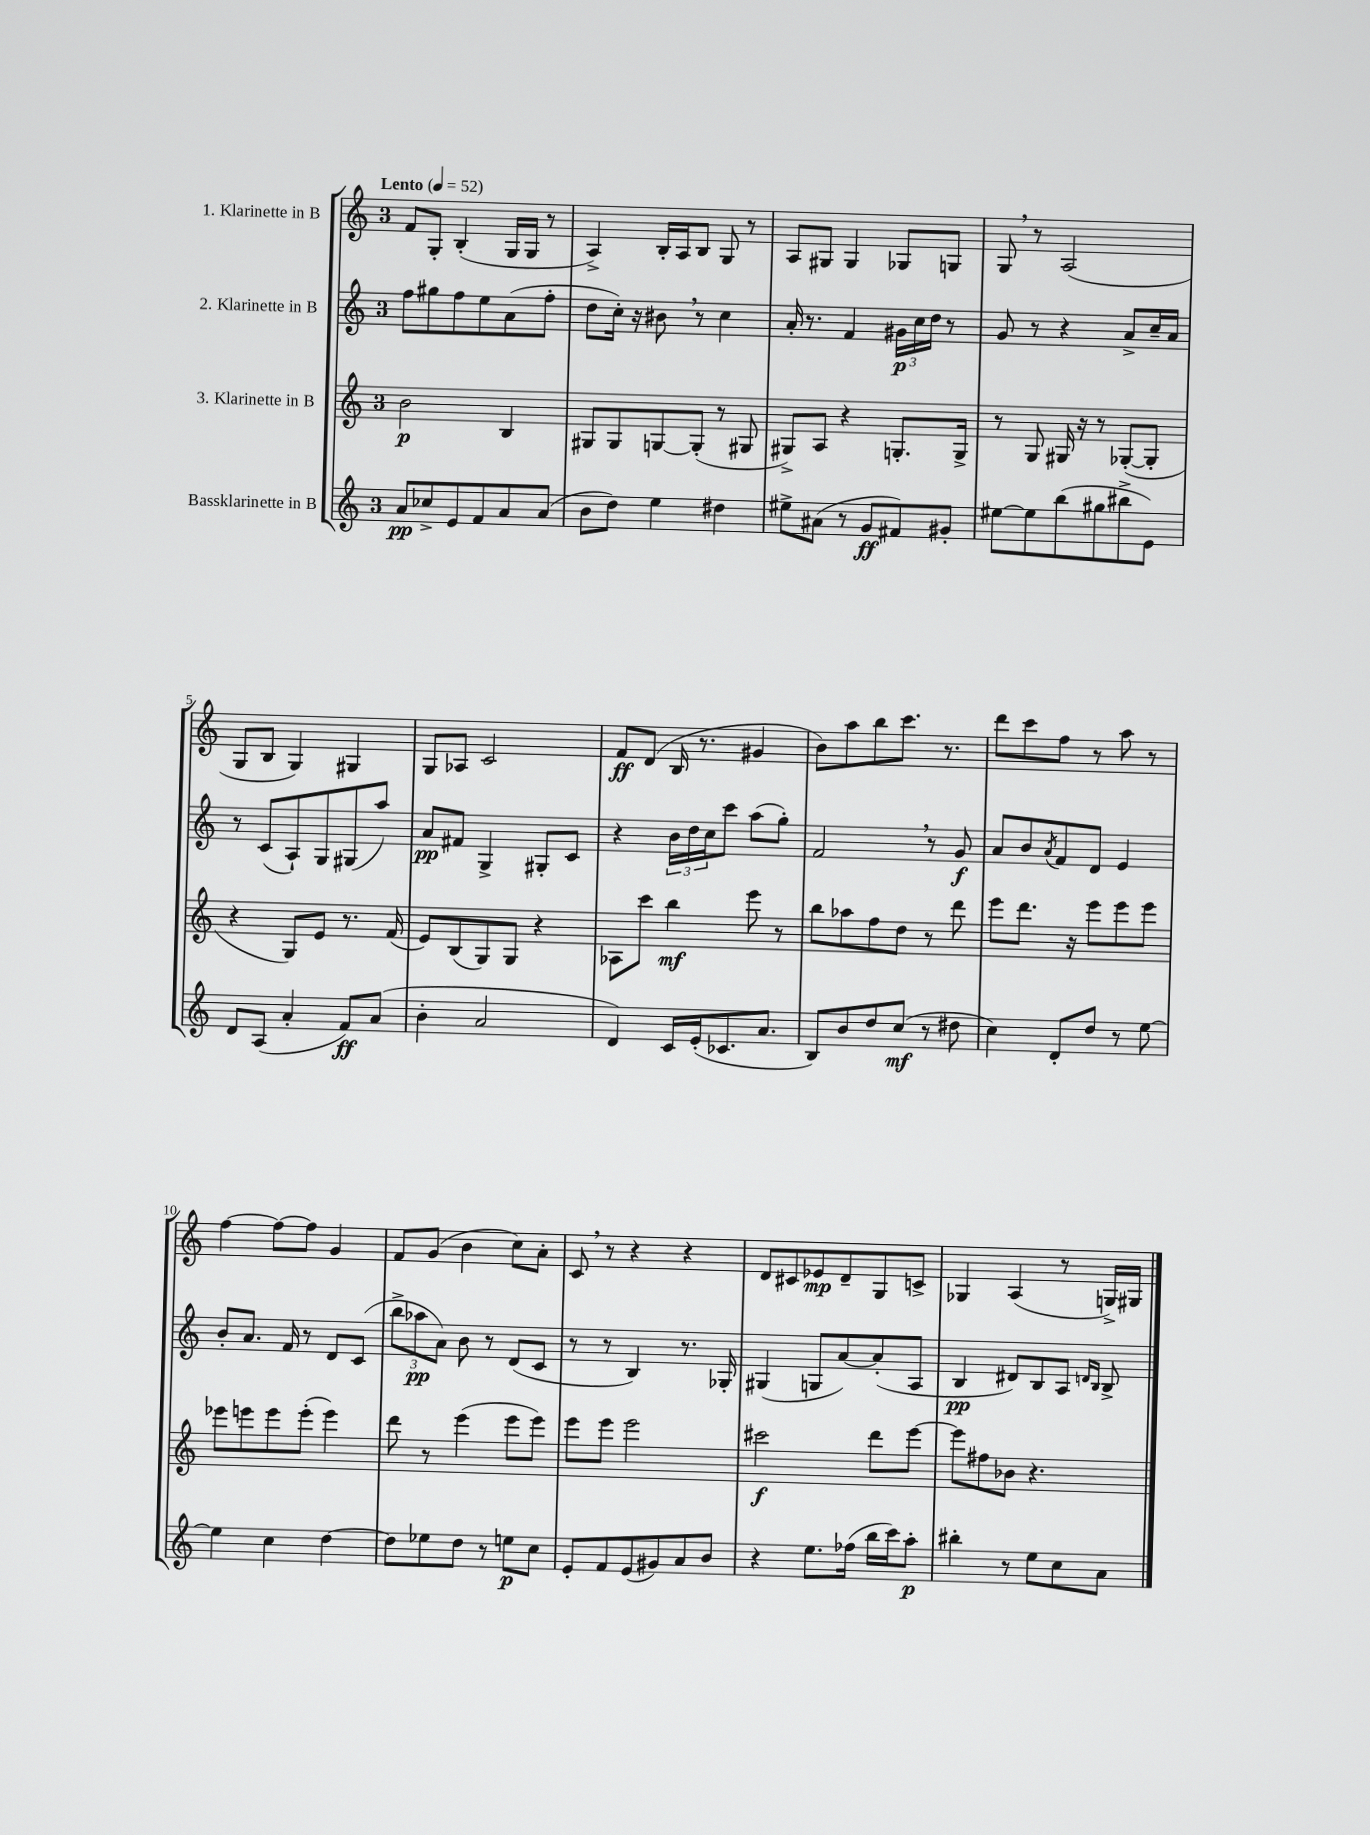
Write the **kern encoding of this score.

**kern	**kern	**kern	**kern
*staff4	*staff3	*staff2	*staff1
*clefG2	*clefG2	*clefG2	*clefG2
*k[]	*k[]	*k[]	*k[]
*M3/4	*M3/4	*M3/4	*M3/4
*MM52	*MM52	*MM52	*MM52
8a	2b	8ff	8f
8cc-^	.	8gg#	8G'
8e	.	8ff	(4B'
8f	.	8ee	.
8a	4B	(8a	16G
.	.	.	16G
(8a	.	8ff'	8r
=	=	=	=
8b	8G#	8dd	4A^)
8dd)	8G#	16cc')	.
.	.	16r	.
4ee	[8G	8b#	16B'
.	.	.	16A
.	(8G']	8r	8B
4dd#	8r	4cc	8G
.	8G#	.	8r
=	=	=	=
8ee#^	8G#^)	16a'	8A
.	.	8.r	.
(8a#	8A	.	8G#
8r	4r	4f	4G#
8g	.	.	.
8f#)	8.G'	24g#	8G-
.	.	24cc	.
.	.	24dd	.
8g#'	.	8r	8G
.	16G^	.	.
=	=	=	=
[8ee#	8r	8g	8G
8ee#]	8G	8r	8r
(8bb	16G#	4r	(2A
.	16r	.	.
8gg#	8r	.	.
8bb#^	([8G-'	8a^	.
8e)	8G-']	16cc~	.
.	.	16a	.
=	=	=	=
8d	4r	8r	8G
(8A	.	(8c	8B
4a'	8G)	8A`)	4G)
.	8e	8G	.
8f)	8.r	(8G#	4G#
(8a	.	8aa)	.
.	(16f	.	.
=	=	=	=
4b'	8e)	8a	8G
.	(8B	8f#	8A-
2a	8G)	4G^	2c
.	8G	.	.
.	4r	8G#'	.
.	.	8c	.
=	=	=	=
4d)	8A-	4r	8f
.	8ccc	.	(8d
16c	4bb	24b	16B
.	.	24dd	.
(16e'	.	.	8.r
.	.	24cc	.
8.c-	.	8ccc	.
.	8eee	(8aa	4g#
8.a	.	.	.
.	8r	8gg')	.
=	=	=	=
8B)	8bb	2f	8b)
8b	8aa-	.	8aa
8dd	8ff	.	8bb
(8cc	8dd	.	8.ccc
8r	8r	8r	.
.	.	.	8.r
8dd#	8ddd	8g	.
=	=	=	=
4cc)	8eee	8a	8ddd
.	8.ddd	8b	8ccc
.	.	8qa	.
8d'	.	8f	8ff
.	16r	.	.
8dd	8eee	8d	8r
8r	8eee	4e	8aa
[8ee	8eee	.	8r
=	=	=	=
4ee]	8eee-	8b'	[4ff
.	8eee	8.a	.
4cc	8eee	.	8ff_
.	.	16f	.
.	(8eee'	8r	8ff]
[4dd	4eee)	8d	4g
.	.	(8c	.
=	=	=	=
8dd]	8ddd	12bb^	8f
.	.	12aa-	.
8ee-	8r	.	(8g
.	.	12a)	.
8dd	(4eee	8b	4b
8r	.	8r	.
8ee	8eee	(8d	8cc)
8cc	8eee)	8c	8a'
=	=	=	=
8e'	8eee	8r	8c
8f	8eee	8r	8r
(8e	2eee	4B)	4r
8g#)	.	.	.
8a	.	8.r	4r
8b	.	.	.
.	.	16G-'	.
=	=	=	=
4r	2ccc#	(4G#	8d
.	.	.	8c#
8.ee	.	8G	8e-
.	.	[8a)	8d~
(16ff-	.	.	.
16bb	8ddd	(8a']	8G
16ccc)	.	.	.
8aa'	[8eee	8A	8c^
=	=	=	=
4bb#'	8eee]	4B	4G-
.	8ff#	.	.
8r	8b-	8d#)	(4A
8ee	4.r	8B	.
8cc	.	8A	8r
.	.	16qqd	.
.	.	16qqB	.
8a	.	8B^	16G^)
.	.	.	16G#
==	==	==	==
*-	*-	*-	*-
